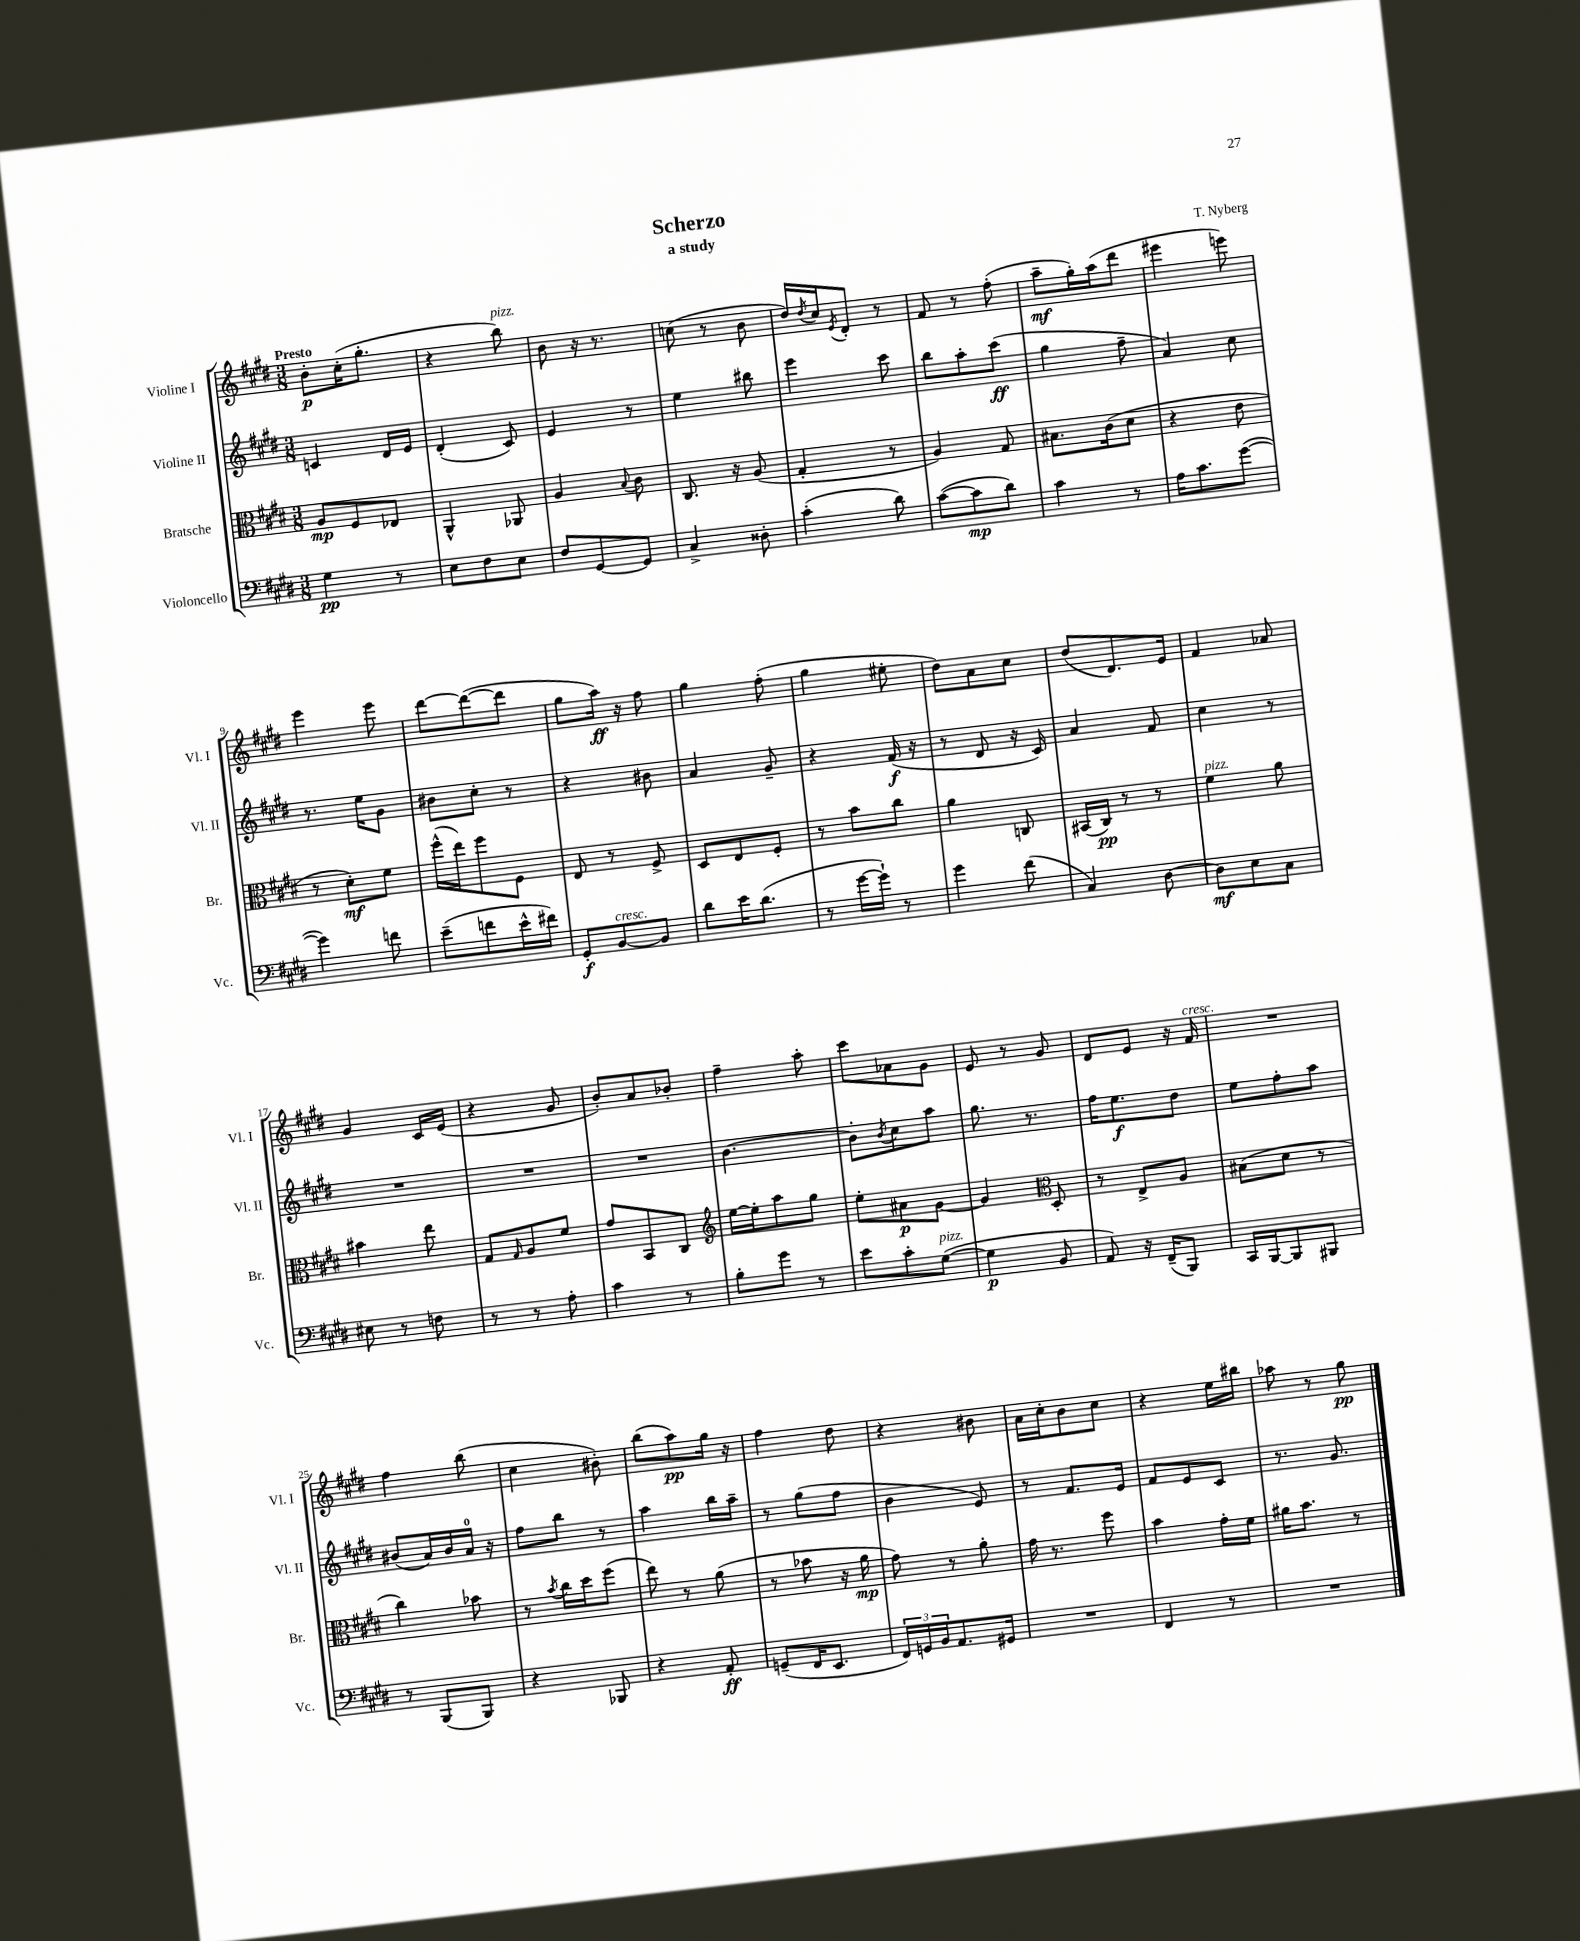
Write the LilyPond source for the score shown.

\header { title = "Scherzo" composer = "T. Nyberg" subtitle = "a study" }
<<
\new StaffGroup <<
\new Staff = "s0" \with { instrumentName = "Violine I" shortInstrumentName = "Vl. I" } {
    \clef treble \key e \major \numericTimeSignature \time 3/8 \tempo "Presto"
    b'8-.\p cis''16-.( gis''8.-. |
    r4 b''8^\markup { \italic "pizz." }) |
    b'8 r16 r8. |
    c''8( r8 b'8 |
    dis''16) \acciaccatura { dis''8 } cis''16 \acciaccatura { e'8 } dis'8-. r8 |
    fis'8 r8 fis''8-.( |
    a''8--\mf gis''16-.) a''16( dis'''8 |
    eis'''4 e'''8) |
    e'''4 e'''8 |
    dis'''8~ dis'''8~( dis'''8 |
    gis''8 a''16\ff) r16 fis''8 |
    gis''4 fis''8-.( |
    gis''4 eis''8-. |
    dis''8) a'8 cis''8 |
    dis''8( dis'8.) e'16 |
    fis'4 aes'8 |
    gis'4 cis'16 e'16( |
    r4 gis'8 |
    b'8-.) a'8 bes'8-. |
    fis''4-- a''8-. |
    cis'''8 aes'8 gis'8 |
    e'8 r8 gis'8 |
    dis'8 e'8 r16 fis'16^\markup { \italic "cresc." } |
    R4. |
    fis''4 b''8( |
    cis''4 bis'8-.) |
    b''8( a''8\pp) gis''16 r16 |
    fis''4 dis''8 |
    r4 bis'8 |
    a'16 cis''16-. b'8 cis''8 |
    r4 e''16 bis''16 |
    aes''8 r8 gis''8\pp \bar "|." |
}
\new Staff = "s1" \with { instrumentName = "Violine II" shortInstrumentName = "Vl. II" } {
    \clef treble \key e \major \numericTimeSignature \time 3/8
    c'4 dis'16 e'16 |
    dis'4-.( cis'8) |
    e'4 r8 |
    e''4 bis''8 |
    e'''4 cis'''8 |
    b''8 a''8-. cis'''8\ff( |
    gis''4 fis''8-- |
    a'4) cis''8 |
    r8. e''16 gis'8 |
    bis'8 cis''8-. r8 |
    r4 bis'8 |
    a'4 gis'8-- |
    r4 fis'16\f( r16 |
    r8 dis'8 r16 cis'16) |
    a'4 fis'8 |
    cis''4 r8 |
    R4. |
    R4. |
    R4. |
    b'4.~ |
    b'8-. \acciaccatura { b'8 } cis''8 a''8 |
    gis''8. r8. |
    fis''16 e''8.\f dis''8 |
    e''8 fis''8-. a''8 |
    bis'8( a'16) bis'16 a'16-0 r16 |
    fis''8 b''8 r8 |
    a''4 b''16 a''16-- |
    r8 gis''8( fis''8 |
    b'4 e'8) |
    r8 fis'8. e'16 |
    fis'8 e'8 cis'8 |
    r8. gis'8. \bar "|." |
}
\new Staff = "s2" \with { instrumentName = "Bratsche" shortInstrumentName = "Br." } {
    \clef alto \key e \major \numericTimeSignature \time 3/8
    a8\mp fis8 ees8 |
    a,4-^ aes,8 |
    a4 \appoggiatura { b8 } cis'8 |
    cis8. r16 a8( |
    gis4-. r8 |
    a4) gis8 |
    bis8. cis'16( dis'8 |
    r4 e'8 |
    r8 dis'8-.\mf) fis'8 |
    fis''16-^( e''16) fis''8 fis8 |
    e8 r8 fis8-> |
    dis8 e8 fis8-. |
    r8 b'8 cis''8 |
    a'4 c8 |
    bis,16( cis16\pp) r8 r8 |
    fis'4^\markup { \italic "pizz." } a'8 |
    bis'4 e''8 |
    gis8 \grace { gis16 } a8 fis'8 |
    gis'8 b,8 cis8 |
    \clef treble e''16~ e''16-. a''8 gis''8 |
    e''8-. ais'8\p gis'8~ |
    gis'4 \clef alto dis8-. |
    r8 e8-> a8 |
    bis8( dis'8 r8 |
    cis''4) bes'8 |
    r8 \acciaccatura { b'8 } cis''16 dis''16 fis''8( |
    e''8) r8 a'8( |
    r8 bes'8 r16 a'16\mp |
    gis'8) r8 a'8-. |
    gis'16 r8. fis''8 |
    b'4 gis'16-. fis'16 |
    ais'16 b'8. r8 \bar "|." |
}
\new Staff = "s3" \with { instrumentName = "Violoncello" shortInstrumentName = "Vc." } {
    \clef bass \key e \major \numericTimeSignature \time 3/8
    gis4\pp r8 |
    e8 fis8 e8 |
    fis8 gis,8~ gis,8 |
    cis4-> disis8-. |
    cis'4-.( dis'8) |
    cis'8~( cis'8\mp dis'8) |
    cis'4 r8 |
    a16 cis'8. gis'8~( |
    gis'4) f'8 |
    e'8--( f'8 e'16-^ fis'16) |
    gis,8-.\f b,8~^\markup { \italic "cresc." } b,8 |
    dis'8 e'16 dis'8.( |
    r8 gis'16~ gis'16-!) r8 |
    gis'4 fis'8( |
    cis4) dis8~ |
    dis8\mf e8 cis8 |
    eis8 r8 f8 |
    r8 r8 a8-. |
    cis'4 r8 |
    b8-. gis'8 r8 |
    e'8 cis'8-. gis8~^\markup { \italic "pizz." }( |
    gis4\p b,8 |
    a,8) r16 fis,16--( b,,8) |
    cis,16 b,,16~ b,,8 bis,,8 |
    r8 b,,8( b,,8) |
    r4 bes,,8 |
    r4 a,8-.\ff |
    g,8--( fis,16 e,8. |
    \tuplet 3/2 { fis,16) g,16 b,16 } a,8. gis,16 |
    R4. |
    fis,4 r8 |
    R4. \bar "|." |
}
>>
>>
